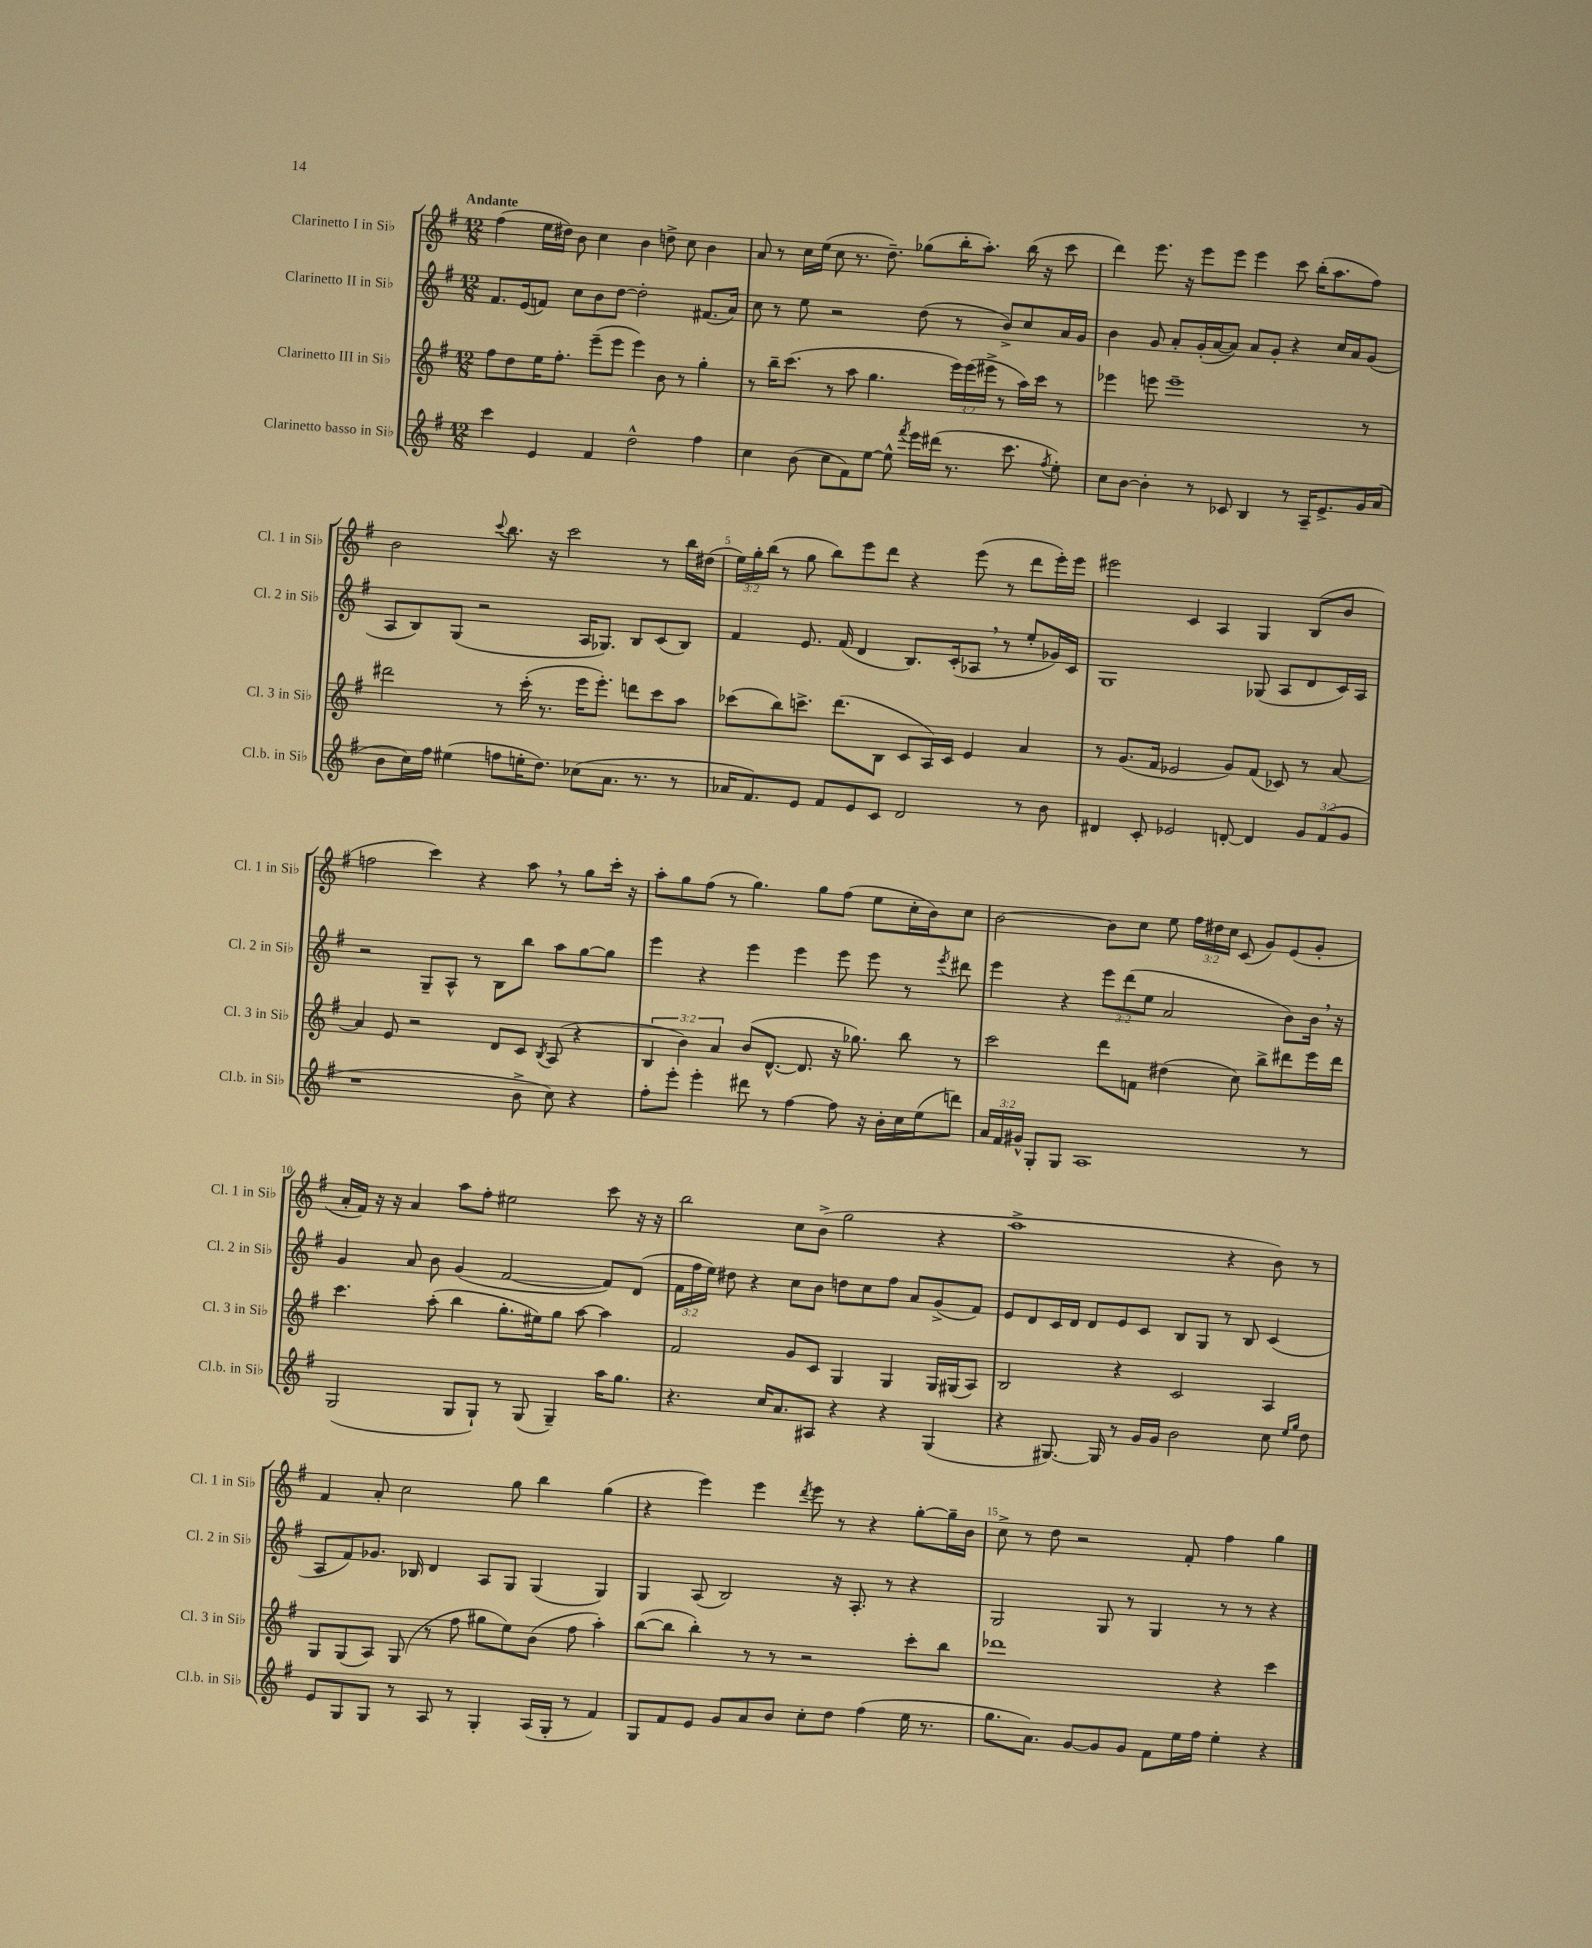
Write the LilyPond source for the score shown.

<<
\new StaffGroup <<
\new Staff = "s0" \with { instrumentName = "Clarinetto I in Sib" shortInstrumentName = "Cl. 1 in Sib" } {
    \clef treble \key g \major \numericTimeSignature \time 12/8 \override Staff.TupletNumber.text = #tuplet-number::calc-fraction-text \tempo "Andante"
    \autoBeamOff fis''4( e''16[ dis''16]) b'8 c''4 b'4 d''8-> c''8 b'4 |
    a'8 r8 c''16[ e''16]( c''8 r8. d''8.--) ges''8[( b''16-. a''8.]-.) b''16( r16 c'''8 |
    d'''4) e'''8. r16 e'''8[ e'''8] e'''4 c'''8 b''16[-.( a''8. fis''8]) |
    b'2 \appoggiatura { c'''8 } b''8. r16 c'''2 r8 b''16[ dis''16]( |
    \tuplet 3/2 { e''16[) g''16-. b''16]( } r8 g''8 b''8[) e'''8 d'''8] r4 e'''8( r8 d'''8[ e'''16-.) e'''16] |
    eis'''2 c'4 a4 g4 b8[( b'8] |
    f''2 c'''4) r4 a''8 \breathe r8 g''8[ c'''16]-. r16 |
    a''8[-. g''8 fis''8]( r8 g''4.) g''8[ fis''8]( e''8[ c''16-. b'16) c''8] |
    b'2~ b'8[ c''8] e''8 \tuplet 3/2 { fis''16[ dis''16 c''16] } c'8( g'8[) e'8( g'8]-. |
    a'16[-. fis'16]) r16 r16 a'4 a''8[ fis''8]-. eis''2 c'''8 r16 r16 |
    b''2 c''8[ b'8]->( g''2 r4 |
    a''1-> r4 b'8) r8 |
    fis'4 a'8-. c''2 g''8 b''4 g''4( |
    r4 e'''4) e'''4 \acciaccatura { d'''8 } e'''8 r8 r4 g''8[~-. g''16-- b'16] |
    c''8-> r8 d''8 r2 fis'8-. fis''4 g''4 \bar "|." |
}
\new Staff = "s1" \with { instrumentName = "Clarinetto II in Sib" shortInstrumentName = "Cl. 2 in Sib" } {
    \clef treble \key g \major \numericTimeSignature \time 12/8 \override Staff.TupletNumber.text = #tuplet-number::calc-fraction-text
    \autoBeamOff fis'8.[ e'16( f'8]) c''8[ b'8 d''8]~ d''2-. fis'8.[( a'16]) |
    c''8 r8 e''8 r2 d''8( r8 b'8[->) c''8 a'16 g'16] |
    b'4 g'8 a'8[-. g'16-.( a'16~ a'8]) a'8[ g'8]-. r4 c''16[ a'16 g'8]( |
    a8[ b8) g8]( r2 a16[ ges8.]) b8[ c'8( b8]) |
    fis'4 e'8. fis'16( d'4 b8.[) c'16-.( aes8] \breathe r8 e''8[-. ges'16) c'16] |
    g1 ges8( a8[ d'8 c'16) a16] |
    r2 g8[-- a8]-^ r8 b8[ b''8] a''8[ g''8~ g''8] |
    e'''4 r4 e'''4 e'''4 e'''8 e'''8 r8 \acciaccatura { e'''8 } dis'''8 |
    e'''4 r4 \tuplet 3/2 { e'''8[ d'''8( e''8] } a'2 b'8[) b'16] \breathe r16 |
    g'4 a'8 b'8 g'4( fis'2~ fis'8[) d'8]( |
    \tuplet 3/2 { fis'16[ fis''16 e''16]) } dis''8 r4 c''8[ b'8] d''8[ c''8 fis''8] a'8[ g'8->( fis'8]) |
    e'8[ d'8 c'16 d'16] d'8[ e'8 c'8] b8[ g8] r8 b8 c'4( |
    a8[ fis'8) ges'8.] bes16 d'4 a8[ g8] g4( g4) |
    g4 a8( b2) r16 a8.-. r8 r4 |
    g2 g8 r8 g4 r8 r8 r4 \bar "|." |
}
\new Staff = "s2" \with { instrumentName = "Clarinetto III in Sib" shortInstrumentName = "Cl. 3 in Sib" } {
    \clef treble \key g \major \numericTimeSignature \time 12/8 \override Staff.TupletNumber.text = #tuplet-number::calc-fraction-text
    \autoBeamOff fis''8[ d''8 e''16 fis''8.]-. e'''8[--( e'''8] e'''4) b'8 r8 g''4-. |
    r8 b''16[-- c'''8.]( r8 a''8 g''4. \tuplet 3/2 { e'''16[) e'''16( eis'''16]-> } r8 a''16[) c'''16] r8 |
    ees'''4 e'''8 e'''1-- r8 |
    dis'''2 r8 c'''16-.( r8. e'''16[ e'''8.]-.) d'''8[ c'''8 a''8] |
    ces'''8[( b''8) c'''8.]-> d'''8.[( b8] c'8[ a16) c'16] e'4 a'4 |
    r8 g'8.[( fis'16] ees'2 g'8[) fis'8]( ces'8) r8 a'8~ |
    a'4 e'8 r2 d'8[ c'8] \acciaccatura { b8 } a8( r4 |
    \tuplet 3/2 { b4 b'4) a'4 } b'8[( d'8.]~-^ d'8. r16 ges''8.) b''8 r8 |
    c'''2 d'''8[ f'8] dis''4( c''8) b''8[-> dis'''8 e'''16 dis'''16] |
    c'''4. a''8-.( b''4 g''8.[-. eis''16) g''8] a''8~ a''4 |
    fis'2 g'8[ c'8] g4 g4 g16[ gis16( a8]) |
    b2 r4 c'2 a4 |
    g8[ g8( a8]) g8( r8 fis''8 gis''8[ e''8) b'8]( fis''8 a''4-.) |
    b''8[~( b''8] b''4-.) r8 r8 r2 c'''8[-. b''8] |
    des'''1 r4 c'''4 \bar "|." |
}
\new Staff = "s3" \with { instrumentName = "Clarinetto basso in Sib" shortInstrumentName = "Cl.b. in Sib" } {
    \clef treble \key g \major \numericTimeSignature \time 12/8 \override Staff.TupletNumber.text = #tuplet-number::calc-fraction-text
    \autoBeamOff c'''4 e'4 fis'4 d''2-^ fis''4 |
    c''4 b'8( c''8[ fis'8) e''8]~ e''8-^ \acciaccatura { fis'''8 } e'''16[ dis'''16]( r8. c'''8. \acciaccatura { fis''8 } e''8-.) |
    c''8[ b'8]~ b'4-. r8 ces'8 b4 r8 a16[-- e'8.-> g'16 a'16]( |
    b'8[ c''16) fis''16] eis''4( f''8[ e''16-. d''8.]) ces''8[( a'8.] r8. r8 |
    aes'16[ fis'8.) e'8] fis'8[ e'8 c'8] d'2 r8 b'8 |
    dis'4 c'8-. ees'2 d'8~-. d'4 \tuplet 3/2 { g'8[ fis'8( g'8] } |
    r1 b'8-> c''8) r4 |
    fis''8[-. e'''8]-. e'''4-. dis'''8 r8 fis''4~ fis''8 r16 b'16[-. c''16 e''16( d'''8]) |
    \tuplet 3/2 { a'16[ fis'16 gis'16]-^ } g8[-. g8] a1 r8 |
    g2( g8[ g8]-!) r8 g8( g4--) a''16[ g''8.] |
    r4. c''16[ a'8. ais8] r4 r4 g4( |
    r4 gis8.~) gis16 r8 g'16[ g'16] b'2 c''8 \grace { e''16[ g''16] } d''8 |
    e'8[ g8 g8] r8 a8 r8 g4-. a16[( g16]-. r8 fis'4) |
    g8[ fis'8 e'8] g'8[ a'8 b'8] c''8[-. d''8] fis''4( e''16 r8. |
    g''8.[ a'8.]) g'8[~ g'8 g'8] fis'8[ e''16 fis''16] e''4-. r4 \bar "|." |
}
>>
>>
\layout { \context { \Score \override BarNumber.break-visibility = ##(#f #t #t) barNumberVisibility = #(every-nth-bar-number-visible 5) } }
